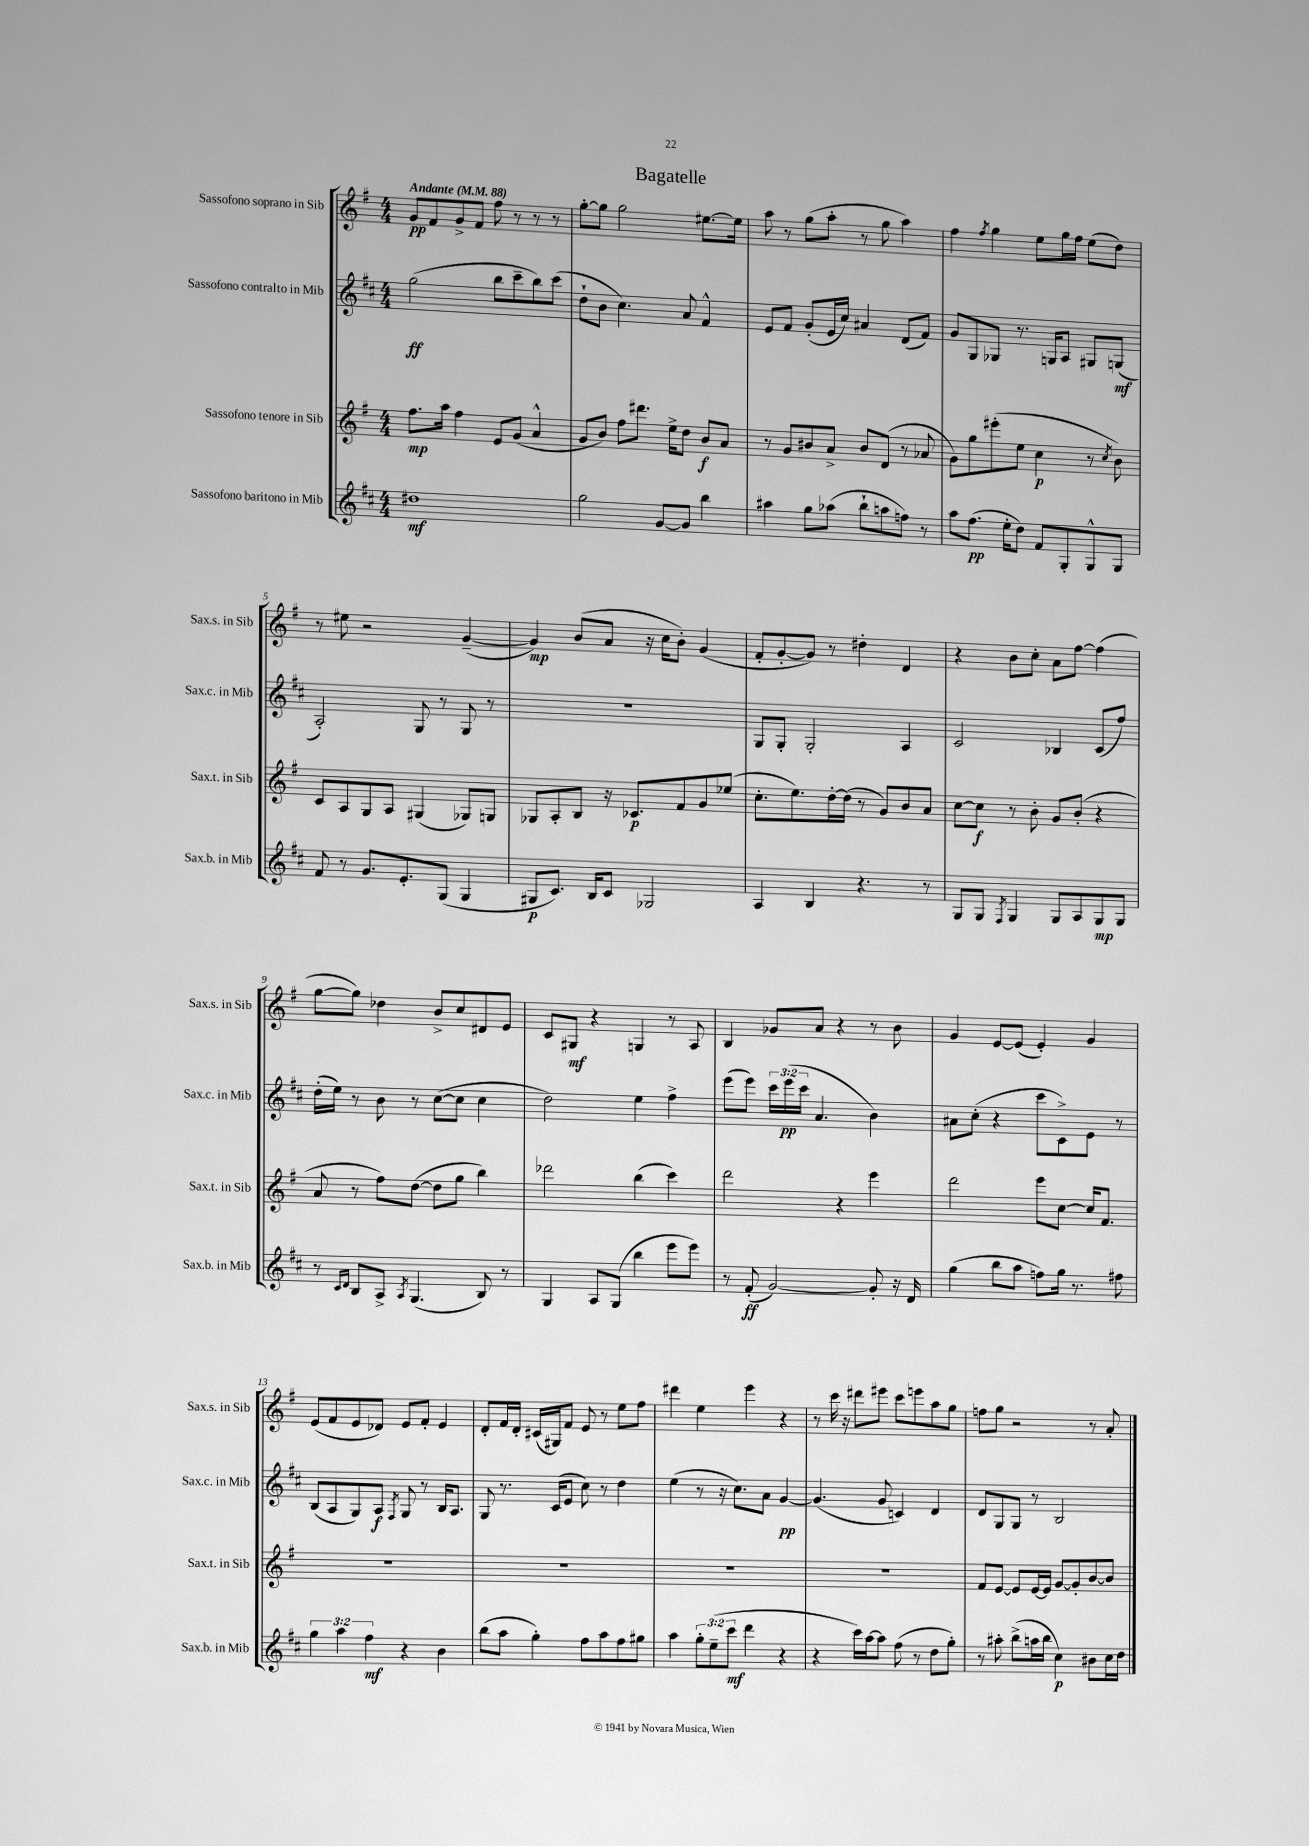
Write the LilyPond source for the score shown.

\header { title = "Bagatelle" }
<<
\new StaffGroup <<
\new Staff = "s0" \with { instrumentName = "Sassofono soprano in Sib" shortInstrumentName = "Sax.s. in Sib" } {
    \clef treble \key g \major \numericTimeSignature \time 4/4 \tempo "Andante" 4 = 88
    g'8\pp fis'8 g'8-> fis'8 fis''8 r8 r8 r8 |
    g''8~-. g''8 g''2 eis''8.~ eis''16 |
    a''8 r8 g''8( a''8-. r8 g''8 a''4) |
    fis''4 \acciaccatura { fis''8 } g''4 e''8 g''16 fis''16 e''8( d''8) |
    r8 eis''8 r2 g'4~--( |
    g'4\mp) b'8( a'8 r16 c''16 b'8-.) g'4( |
    fis'8-. g'8~-. g'8) r8 dis''4-. d'4 |
    r4 b'8 c''8-. a'8 fis''8~ fis''4( |
    g''8~ g''8) des''4 b'8-> c''8 dis'8 e'8 |
    c'8 gis8\mf r4 g4 r8 a8 |
    b4 ges'8 a'8 r4 r8 b'8 |
    g'4 e'8~ e'8( e'4-.) g'4 |
    e'8( fis'8 e'8 des'8) e'8 fis'8-. e'4 |
    d'8-. fis'16 d'16-. cis'16( gis16) fis'8 e'8 r8 e''8 fis''8 |
    dis'''4 e''4 e'''4 r4 |
    r8 c'''16 r16 dis'''8 eis'''8 c'''8 e'''8 a''8 g''8 |
    f''8 g''8 r2 r8 a'8-. \bar "|." |
}
\new Staff = "s1" \with { instrumentName = "Sassofono contralto in Mib" shortInstrumentName = "Sax.c. in Mib" } {
    \clef treble \key d \major \numericTimeSignature \time 4/4 \override Staff.TupletNumber.text = #tuplet-number::calc-fraction-text
    g''2\ff( b''8 cis'''8-- b''8) cis'''8( |
    d''8-! b'8 cis''4.) a'8 fis'4-^ |
    e'8 fis'8 g'8-.( e'16 cis''16) ais'4 d'8( fis'8) |
    g'8 g8 ges8 r8. g16 a8 gis8 g8\mf( |
    a2-.) g8 r8 g8 r8 |
    R1 |
    g8 g8-. g2-. a4 |
    cis'2 bes4 cis'8( fis''8) |
    d''16-.( e''16) r8 b'8 r8 cis''8~( cis''8 cis''4 |
    d''2) e''4 fis''4-> |
    e'''8( e'''8) \tuplet 3/2 { cis'''16 e'''16\pp( cis'''16 } a'4. b'4) |
    ais'8 cis''8-.( r4 cis'''8 cis'8->) e'8 r8 |
    b8( a8 g8) a8\f \acciaccatura { fis8 } g8 r8 b16 a8. |
    g8 r8. cis'16( e'8 cis''8) r8 d''4 |
    e''4( r8 r16 cis''8.) a'8 g'4~\pp |
    g'4.( g'8 c'4) d'4 |
    d'8 g8 g8 r8 b2 \bar "|." |
}
\new Staff = "s2" \with { instrumentName = "Sassofono tenore in Sib" shortInstrumentName = "Sax.t. in Sib" } {
    \clef treble \key g \major \numericTimeSignature \time 4/4
    fis''8.\mp a''16 fis''4 e'8 g'8( a'4-^ |
    g'8 b'8) fis''8 dis'''8. e''16-> d''8 b'8\f a'8 |
    r8 g'8 bis'8 a'8-> bis'8 d'8( r8 aes'8 |
    g'8) g''8 eis'''8-.( e''8 c''4\p r8 \acciaccatura { c''8 } b'8) |
    c'8 a8 g8 a8 gis4( ges8) g8 |
    ges8 a8-. b8 r16 ces'8.\p fis'8 g'8 ees''8( |
    c''8.-. e''8.) d''16~-. d''16( r8 g'8) b'8 a'8 |
    c''8~ c''8\f r8 b'8-. g'8 b'8-.( r4 |
    a'8 r8 fis''8) d''8~( d''8 g''8 b''4) |
    des'''2 b''4( c'''4) |
    d'''2 r4 e'''4 |
    d'''2 e'''8 c''8~ c''16 fis'8. |
    R1 |
    R1 |
    R1 |
    R1 |
    fis'8 e'8~ e'8 e'16~ e'16 g'8~ g'8-. b'8~ b'8 \bar "|." |
}
\new Staff = "s3" \with { instrumentName = "Sassofono baritono in Mib" shortInstrumentName = "Sax.b. in Mib" } {
    \clef treble \key d \major \numericTimeSignature \time 4/4 \override Staff.TupletNumber.text = #tuplet-number::calc-fraction-text
    dis''1\mf |
    g''2 g'8~ g'8 b''4 |
    ais''4 g''8 aes''8( b''8-! a''8 f''8) r8 |
    a''8 fis''8.\pp( e''16-. d''8) fis'8 g8-. g8-^ g8 |
    fis'8 r8 g'8. e'8.-. g8( g4 |
    gis8\p cis'8.) b16 cis'8 ges2 |
    a4 b4 r4. r8 |
    g8 g8 \acciaccatura { fis8 } g4 g8 a8 g8\mp g8 |
    r8 \grace { cis'16 d'16 } b8 a8-> \acciaccatura { a8 } g4.( b8) r8 |
    g4 a8 g8( b''4 e'''8 e'''8) |
    r8 fis'8-.\ff( g'2~) g'8-. r16 d'16 |
    g''4( b''8 a''8 f''8) g''16 r8. fis''8 |
    \tuplet 3/2 { g''4 a''4 fis''4\mf } r4 b'4 |
    b''8( a''8 g''4-.) fis''8 a''8 fis''8 gis''8 |
    a''4 \tuplet 3/2 { g''8-. e''8--( cis'''8\mf } d'''4 r4 |
    r4 cis'''16) a''16~ a''8 fis''8( r8 d''8 g''8-.) |
    r8 ais''8-. b''8->( a''16 b''16 cis''4\p) bis'8 cis''16 d''16 \bar "|." |
}
>>
>>
